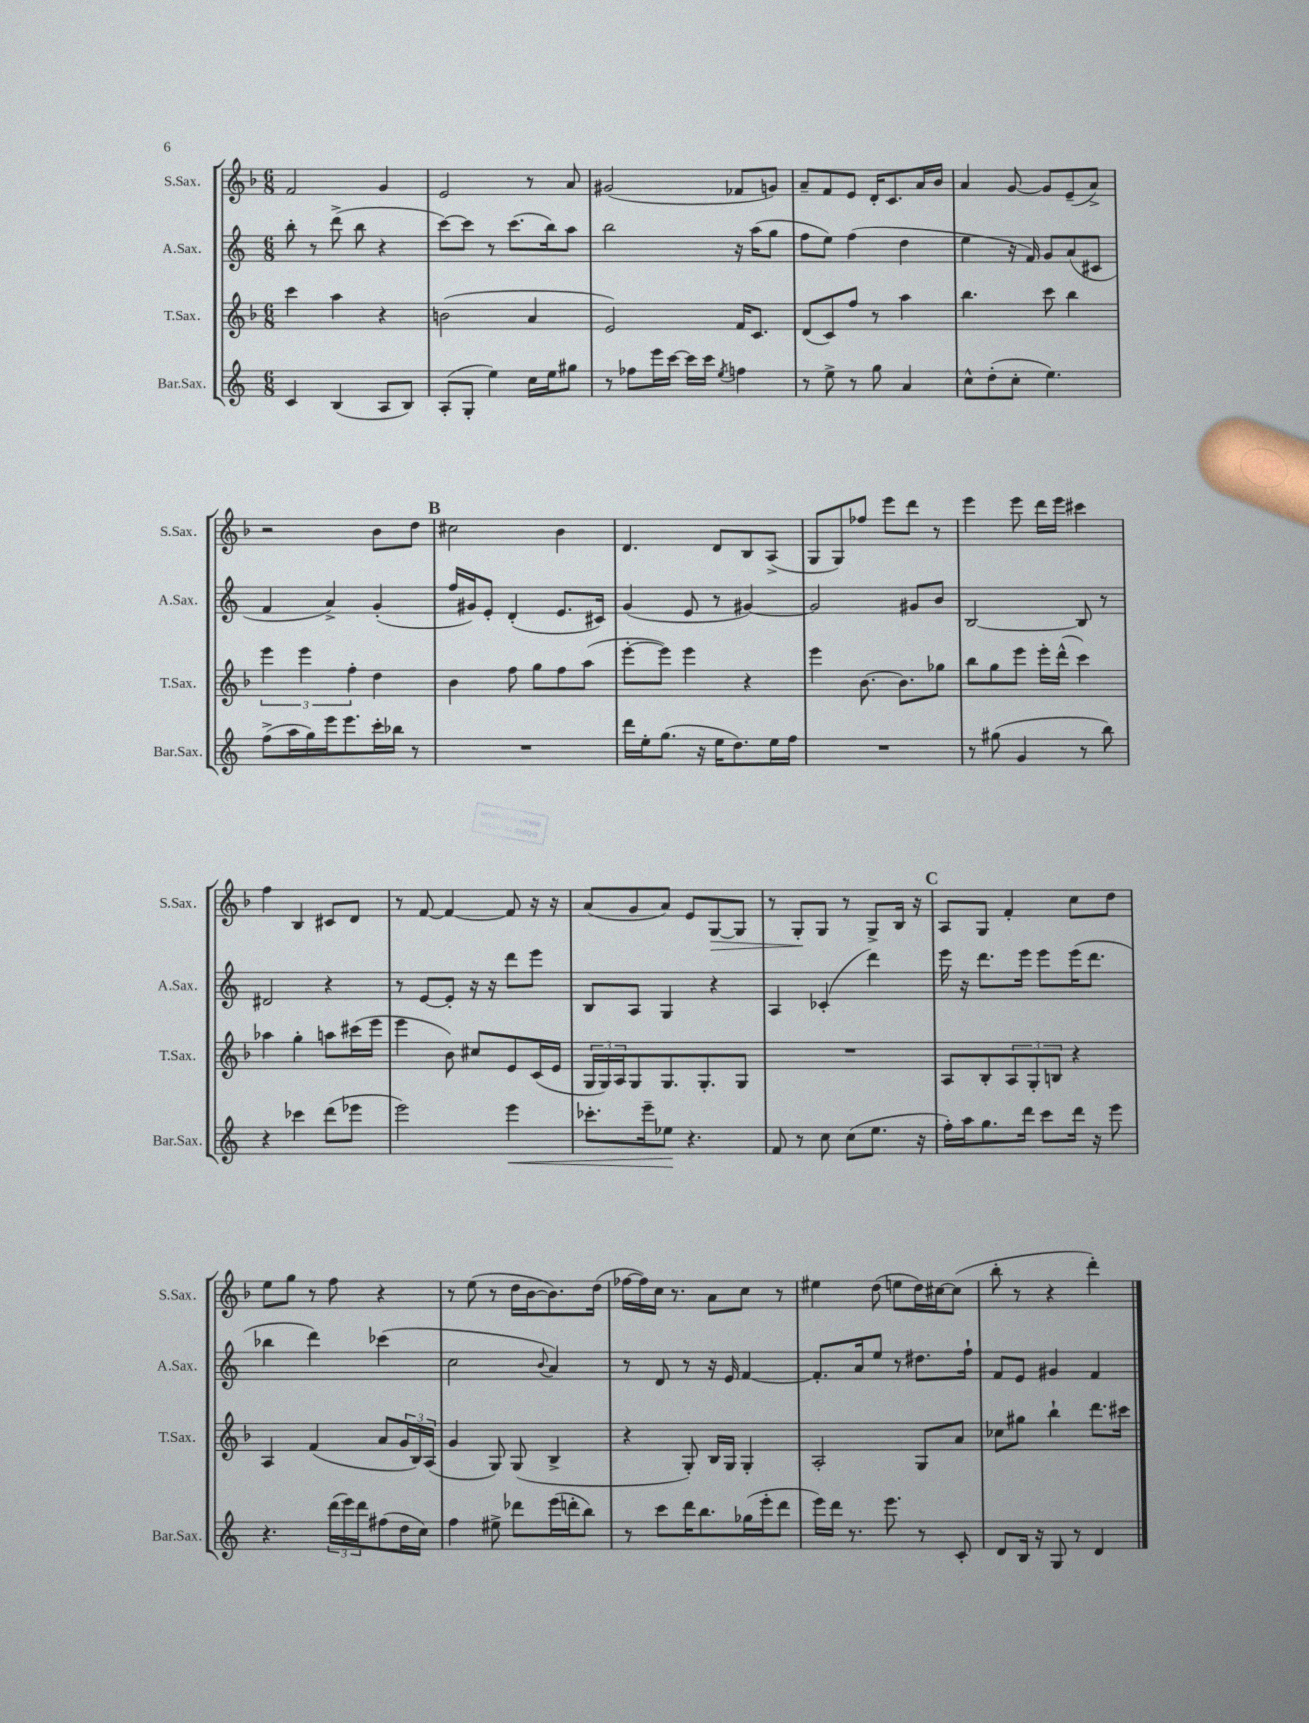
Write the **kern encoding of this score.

**kern	**kern	**kern	**kern
*staff4	*staff3	*staff2	*staff1
*clefG2	*clefG2	*clefG2	*clefG2
*k[]	*k[b-]	*k[]	*k[b-]
*M6/8	*M6/8	*M6/8	*M6/8
4c	4ccc	8bb'	2f
.	.	8r	.
(4B	4aa	(8ddd^	.
.	.	8bb	.
8A	4r	4r	4g
8B)	.	.	.
=	=	=	=
(8A'	(2b	[8ccc)	2e
8G'	.	8ccc]	.
4ee)	.	8r	.
.	.	(8.ccc	.
16cc	4a	.	8r
16ee	.	16bb)	.
8gg#	.	8aa	8a
=	=	=	=
8r	2e)	2bb	(2g#
8ff-	.	.	.
16eee	.	.	.
[16ccc	.	.	.
16ccc]	.	.	.
16ccc	.	.	.
8qee	.	.	.
4ff	16f	16r	8f-
.	8.c	(16aa	.
.	.	8gg	8g)
=	=	=	=
8r	(8d	8ff	8a~
8ee^	8c)	8ee)	8f
8r	8ff	(4ff	8e
8gg	8r	.	16d'
.	.	.	8.c
4a	4aa	4dd	.
.	.	.	16a
.	.	.	16b-
=	=	=	=
8cc^^	4.bb-	4ee	4a
(8dd'	.	.	.
8cc'	.	16r	[8g
.	.	16f)	.
4.ee)	8ccc	8g	8g]
.	4bb-	(8a	(8e~
.	.	8c#	8a^)
=	=	=	=
(8ff^	6eee	4f	2r
16aa	.	.	.
.	6eee	.	.
16gg)	.	.	.
16eee	.	4a^)	.
8.eee	.	.	.
.	6ff'	.	.
16ccc'	4dd	(4g'	8b-
16bb-	.	.	.
8r	.	.	8dd
=	=	=	=
2.r	4b-	16ff	2cc#
.	.	16g#)	.
.	.	8e'	.
.	8ff	(4d'	.
.	8gg	.	.
.	8ff	8.e	4b-
.	(8aa	.	.
.	.	16c#)	.
=	=	=	=
16ddd	[8eee'	(4g	4.d
16ee'	.	.	.
(8.gg	8eee])	.	.
.	4eee	8e	.
16r	.	.	.
16ee	.	8r	8d
8.dd)	.	.	.
.	4r	[4g#)	8B-
16ee	.	.	(8A^
16ff	.	.	.
=	=	=	=
2.r	4eee	2g#]	8G
.	.	.	8G)
.	[8.b-	.	8ff-
.	.	.	8eee
.	8.b-]	.	.
.	.	8g#	8ddd
.	8gg-	8b	8r
=	=	=	=
8r	8bb-	[2B	4eee
(8gg#	8gg	.	.
4g	8eee	.	8eee
.	16eee'	.	16ddd
.	(16ddd^^	.	16eee
8r	4ccc)	8B]	4ccc#
8bb)	.	8r	.
=	=	=	=
4r	4aa-	2d#	4ff
4ccc-	4gg'	.	4B-
(8ddd	8aa	4r	8c#
8eee-	(16ccc#	.	8d
.	16eee	.	.
=	=	=	=
2eee)	4eee	8r	8r
.	.	[8e	[8f
.	8b-)	8e']	4f_
.	8cc#	16r	.
.	.	16r	.
4eee	8e	8ddd	8f]
.	(16c	8eee	16r
.	16e	.	16r
=	=	=	=
8.ccc-'	24G	8B	(8a
.	24G)	.	.
.	24A	.	.
.	8G	8A	8g
16eee~	.	.	.
8ee-	8.G	4G	8a)
4.r	.	.	8e
.	8.G'	.	.
.	.	4r	[8G
.	8G	.	8G]
=	=	=	=
8f	2.r	4A	8r
8r	.	.	8G'
8cc	.	(4c-'	8G
(8cc	.	.	8r
8.ee	.	4ddd)	8G^
.	.	.	16B-
16r	.	.	16r
=	=	=	=
16ff')	8A	16eee	8A
16aa	.	16r	.
8.gg	8B-'	8.ddd	8G
.	12A	.	4f'
16ddd	.	16eee	.
.	12G'	.	.
8ccc	.	8eee	.
.	12B	.	.
16ddd	4r	(16eee	8cc
16r	.	8.ddd	.
8eee	.	.	8dd
=	=	=	=
4.r	4A	4bb-	8ee
.	.	.	8gg
.	(4f	4ddd)	8r
(24ddd	.	.	8ff
24eee)	.	.	.
24ddd	.	.	.
(8ff#	8a	(4ccc-	4r
16dd	24g	.	.
.	24B-)	.	.
16cc)	.	.	.
.	(24A	.	.
=	=	=	=
4ff	4g	2cc	8r
.	.	.	(8ee
8ee#^	8G)	.	8r
8ddd-	(8G	.	16dd
.	.	.	[16b-
.	.	8qqb	.
(16eee	4B-^	4a)	8.b-])
16ddd'	.	.	.
8bb)	.	.	.
.	.	.	(16dd
=	=	=	=
8r	4r	8r	[16ff-
.	.	.	16ff-])
8ccc	.	8d	16cc
.	.	.	8.r
16ddd	8G')	8r	.
8.bb	.	.	.
.	16B-	16r	8a
.	16G	16e	.
(16gg-	4G'	[4f	8cc
16eee'	.	.	.
8ddd	.	.	8r
=	=	=	=
16eee)	2A'	8.f']	4ee#
16ddd	.	.	.
8.r	.	.	.
.	.	16a	.
.	.	8ee	(8dd
8.eee	.	.	.
.	.	8r	8ee
8r	8G	8.dd#	16dd)
.	.	.	[16cc#
8c'	8a	.	(8cc#]
.	.	16ff`	.
=	=	=	=
8d	8cc-	8f	8bb-'
16B	8gg#	8e	8r
16r	.	.	.
8G	4bb-`	4g#	4r
8r	.	.	.
4d	8.ddd	4f	4ddd')
.	16ccc#	.	.
==	==	==	==
*-	*-	*-	*-
